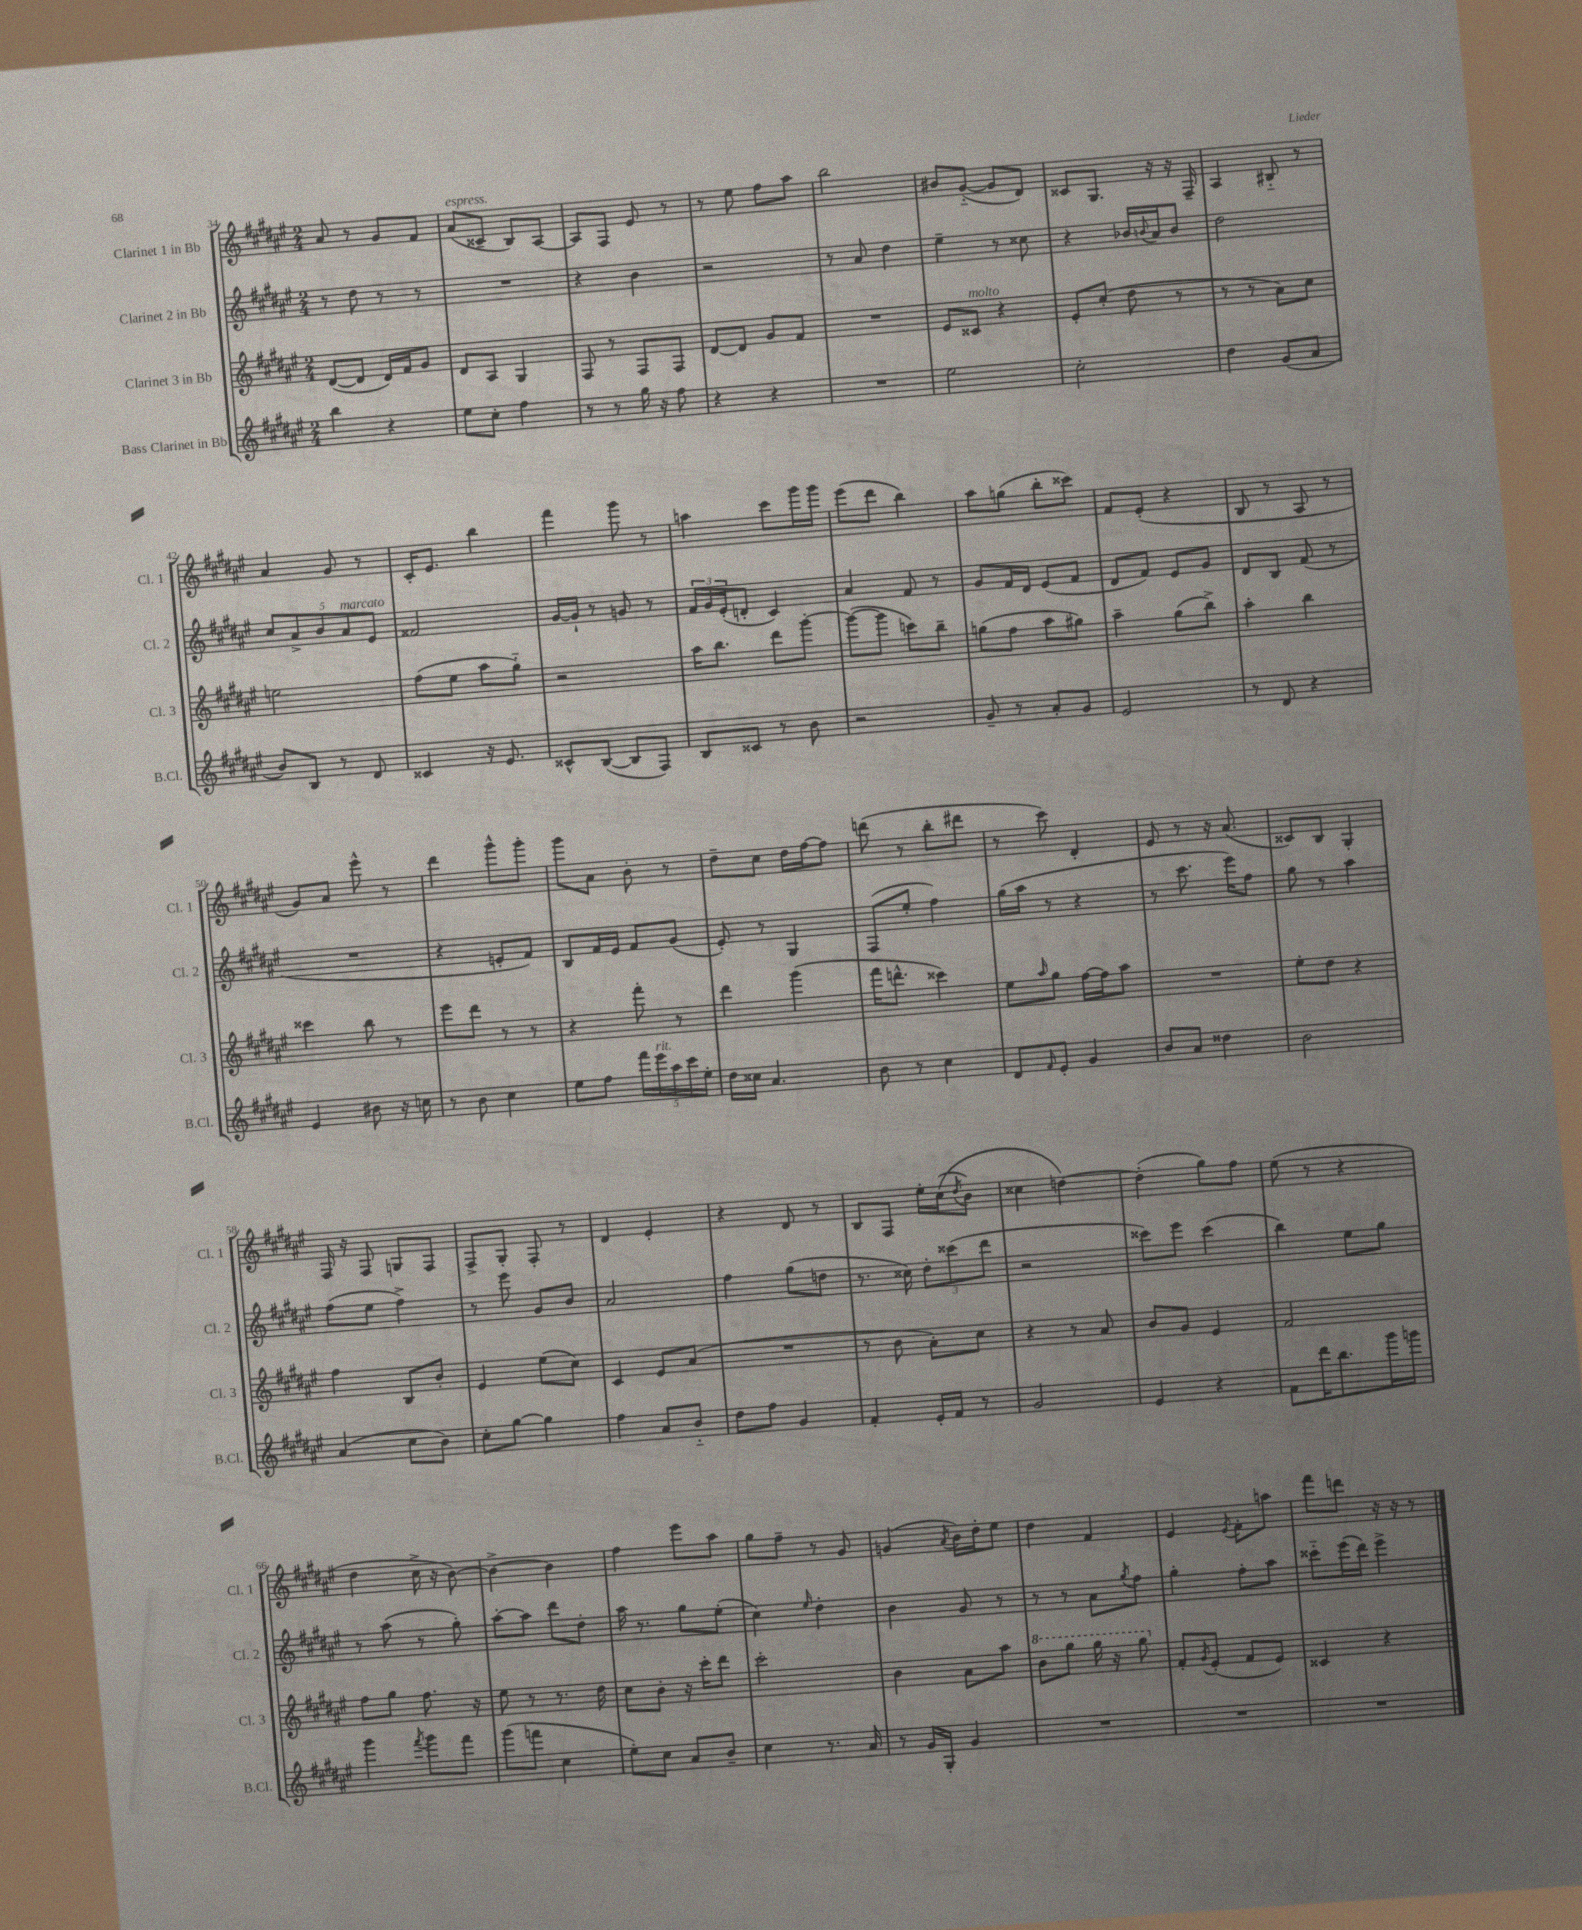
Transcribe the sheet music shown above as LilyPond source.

<<
\new StaffGroup <<
\new Staff = "s0" \with { instrumentName = "Clarinet 1 in Bb" shortInstrumentName = "Cl. 1" } {
    \clef treble \key fis \major \numericTimeSignature \time 2/4
    ais'8 r8 gis'8 fis'8 |
    ais'8^\markup { \italic "espress." }( cisis'8-- b8) ais8~ |
    ais8 fis8 eis'8 r8 |
    r8 eis''8 fis''8 ais''8 |
    b''2 |
    bis'8 gis'8~-_( gis'8 dis'8) |
    cisis'8 gis8. r16 r16 fis16-- |
    ais4 bis8-_ r8 |
    ais'4 gis'8 r8 |
    cis'16-. eis'8. b''4 |
    fis'''4 gis'''8 r8 |
    a''4 cis'''8 gis'''16 gis'''16 |
    eis'''8( dis'''8 b''4) |
    ais''8 g''8( b''8-. cisis'''8) |
    fis'8 eis'8-.( r4 |
    b8 r8 ais8 r8 |
    gis'8) ais'8 eis'''8-^ r8 |
    dis'''4 gis'''8-^ gis'''8-. |
    gis'''8 ais'8 b'8-. r8 |
    dis''8-- cis''8 dis''16 fis''16~ fis''8 |
    d'''8( r8 b''8-. dis'''8 |
    r8 cis'''8) dis'4-. |
    eis'8 r8 r16 ais'8.( |
    cisis'8) b8 gis4-. |
    fis16 r16 fis8 g8 fis8 |
    fis8-> gis8-. fis8-. r8 |
    dis'4 eis'4-. |
    r4 dis'8 r8 |
    b8 fis8 eis''16-. cis''16(\( \acciaccatura { dis''8 } b'8) |
    cisis''4 d''4~\) |
    d''4-.( gis''8) fis''8 |
    eis''8( r8 r4 |
    dis''4 cis''16-> r16 b'8~) |
    b'4~-> b'4 |
    fis''4 eis'''8 ais''8 |
    gis''8 fis''8-- r8 gis'8 |
    g'4( \acciaccatura { ais'8 } b'16) dis''16-. eis''8 |
    dis''4 fis'4 |
    eis'4 \acciaccatura { eis'8 } fis'8-. a''8 |
    fis'''8 d'''8 r16 r16 r8 \bar "|." |
}
\new Staff = "s1" \with { instrumentName = "Clarinet 2 in Bb" shortInstrumentName = "Cl. 2" } {
    \clef treble \key fis \major \numericTimeSignature \time 2/4
    r8 dis''8 r8 r8 |
    R2 |
    r4 b'4 |
    r2 |
    r8 ais'8 dis''4 |
    eis''4-- r8 cisis''8 |
    r4 bes'16 \appoggiatura { b'8 } ais'16 b'8 |
    dis''2 |
    \tuplet 5/4 { cis''8 ais'8-> b'8 ais'8^\markup { \italic "marcato" } eis'8 } |
    fisis'2 |
    gis'16~ gis'16-! r8 g'8 r8 |
    \tuplet 3/2 { fis'16 gis'16 eis'16-.( } d'8-. cis'4) |
    ais'4 fis'8 r8 |
    gis'8 fis'16 dis'16 eis'8( fis'8 |
    dis'8 fis'8) eis'8 gis'8 |
    dis'8 b8 fis'8( r8 |
    R2 |
    r4 e'8-. fis'8) |
    b8 fis'16 eis'16 fis'8 gis'8( |
    eis'8-.) r8 gis4 |
    fis8( eis''8-. fis''4) |
    gis''16( ais''16 r8 r4 |
    r8 cis'''8. eis'''16) fis''8 |
    gis''8 r8 ais''4 |
    fis''8( eis''8 fis''4->) |
    r8 eis'''8 gis'8 b'8 |
    ais'2 |
    fis''4 gis''8( d''8 |
    r8. cisis''16) \tuplet 3/2 { dis''8-. cisis'''8( dis'''8 } |
    r2 |
    cisis'''8) eis'''8 cisis'''4( |
    b''4) eis''8 gis''8 |
    r8 ais''8( r8 gis''8-.) |
    ais''8~-. ais''8 dis'''8 dis''8-. |
    ais''16 r8. gis''8 eis''8-.( |
    cis''4) \grace { eis''16 } dis''4-. |
    b'4 gis'8 r8 |
    r8 r8 ais'8 \acciaccatura { gis''8 } fis''8 |
    gis''4-. fis''8-. ais''8 |
    cisis'''8-_ eis'''16( dis'''16) eis'''4-> \bar "|." |
}
\new Staff = "s2" \with { instrumentName = "Clarinet 3 in Bb" shortInstrumentName = "Cl. 3" } {
    \clef treble \key fis \major \numericTimeSignature \time 2/4
    dis'8~( dis'8 dis'16) fis'16 gis'8 |
    dis'8 ais8 gis4 |
    fis8 r8 fis8 fis8 |
    dis'8~ dis'8 gis'8 fis'8 |
    R2 |
    eis'8 cisis'8^\markup { \italic "molto" } r4 |
    eis'8-. cis''8-.( dis''8 r8 |
    r8 r8 ais'8) cis''8 |
    e''2 |
    fis''8( eis''8 ais''8 gis''8-_) |
    r2 |
    ais''16 b''8. dis'''8 gis'''8~-. |
    gis'''8~( gis'''8 c'''8) b''8-- |
    g''8( fis''8 ais''8 gis''8) |
    ais''4-- gis''8( b''8->) |
    ais''4-. b''4 |
    cisis'''4 b''8 r8 |
    eis'''8 dis'''8 r8 r8 |
    r4 fis'''8-. r8 |
    dis'''4 gis'''4( |
    fis'''16 d'''8.-^ cisis'''4) |
    eis''8 \grace { ais''16 } gis''8 fis''16~ fis''16 ais''8 |
    R2 |
    eis''8-. dis''8 r4 |
    fis''4 b8 b'8-. |
    eis'4 eis''8( cis''8) |
    cis'4 eis'8 ais'8( |
    R2 |
    r8 b'8 ais'8-.) cis''8 |
    r4 r8 ais'8 |
    b'8 gis'8 eis'4 |
    fis'2 |
    fis''8 gis''8 fis''8. r16 |
    eis''8 r8 r8. dis''16 |
    cis''8 b'8-. r16 cis'''16-. dis'''8 |
    cis'''2-. |
    b'4 ais'8 ais''8 |
    \ottava #1 b''8 gis'''8 gis'''16 r16 gis'''8 \ottava #0 |
    fis'8-. \acciaccatura { gis'8 } eis'8-.( fis'8 eis'8) |
    cisis'4 r4 \bar "|." |
}
\new Staff = "s3" \with { instrumentName = "Bass Clarinet in Bb" shortInstrumentName = "B.Cl." } {
    \clef treble \key fis \major \numericTimeSignature \time 2/4
    b''4 r4 |
    eis''8 cis''8-. fis''4 |
    r8 r8 gis''16 r16 fis''8 |
    r4 r4 |
    R2 |
    eis''2 |
    cis''2-. |
    dis''4 gis'8( ais'8 |
    b'8) b8 r8 dis'8 |
    cisis'4 r16 eis'8. |
    cisis'8-^ b8~( b8 fis8) |
    b8 cisis'8 r8 b'8 |
    r2 |
    gis'8-- r8 ais'8-. gis'8 |
    eis'2 |
    r8 dis'8 r4 |
    eis'4 bis'8 r16 c''16 |
    r8 b'8 cis''4 |
    eis''8 fis''8 \tuplet 5/4 { fis'''16 eis'''16^\markup { \italic "rit." } ais''16 cis'''16 eis''16-. } |
    dis''16 cisis''16 ais'4. |
    b'8 r8 cis''4 |
    dis'8 \grace { fis'16 } eis'8-. gis'4 |
    b'8 ais'8 disis''4 |
    b'2 |
    ais'4( cis''8 b'8) |
    cis''8-. gis''8~ gis''4 |
    fis''4 ais'8 b'8-_ |
    dis''8 fis''8 gis'4 |
    fis'4-. eis'16-. fis'16 r8 |
    gis'2 |
    eis'4 r4 |
    fis'8 dis'''16 b''8. gis'''16 g'''16 |
    gis'''4 \acciaccatura { fis'''8 } gis'''8 fis'''8 |
    gis'''8( f'''8 cis''4 |
    eis''8-.) cis''8 ais'8 b'8-- |
    cis''4 r8. ais'16 |
    r8 gis'16 gis16-. gis'4 |
    R2 |
    R2 |
    R2 \bar "|." |
}
>>
>>
\layout { \context { \Score currentBarNumber = #34 } }
